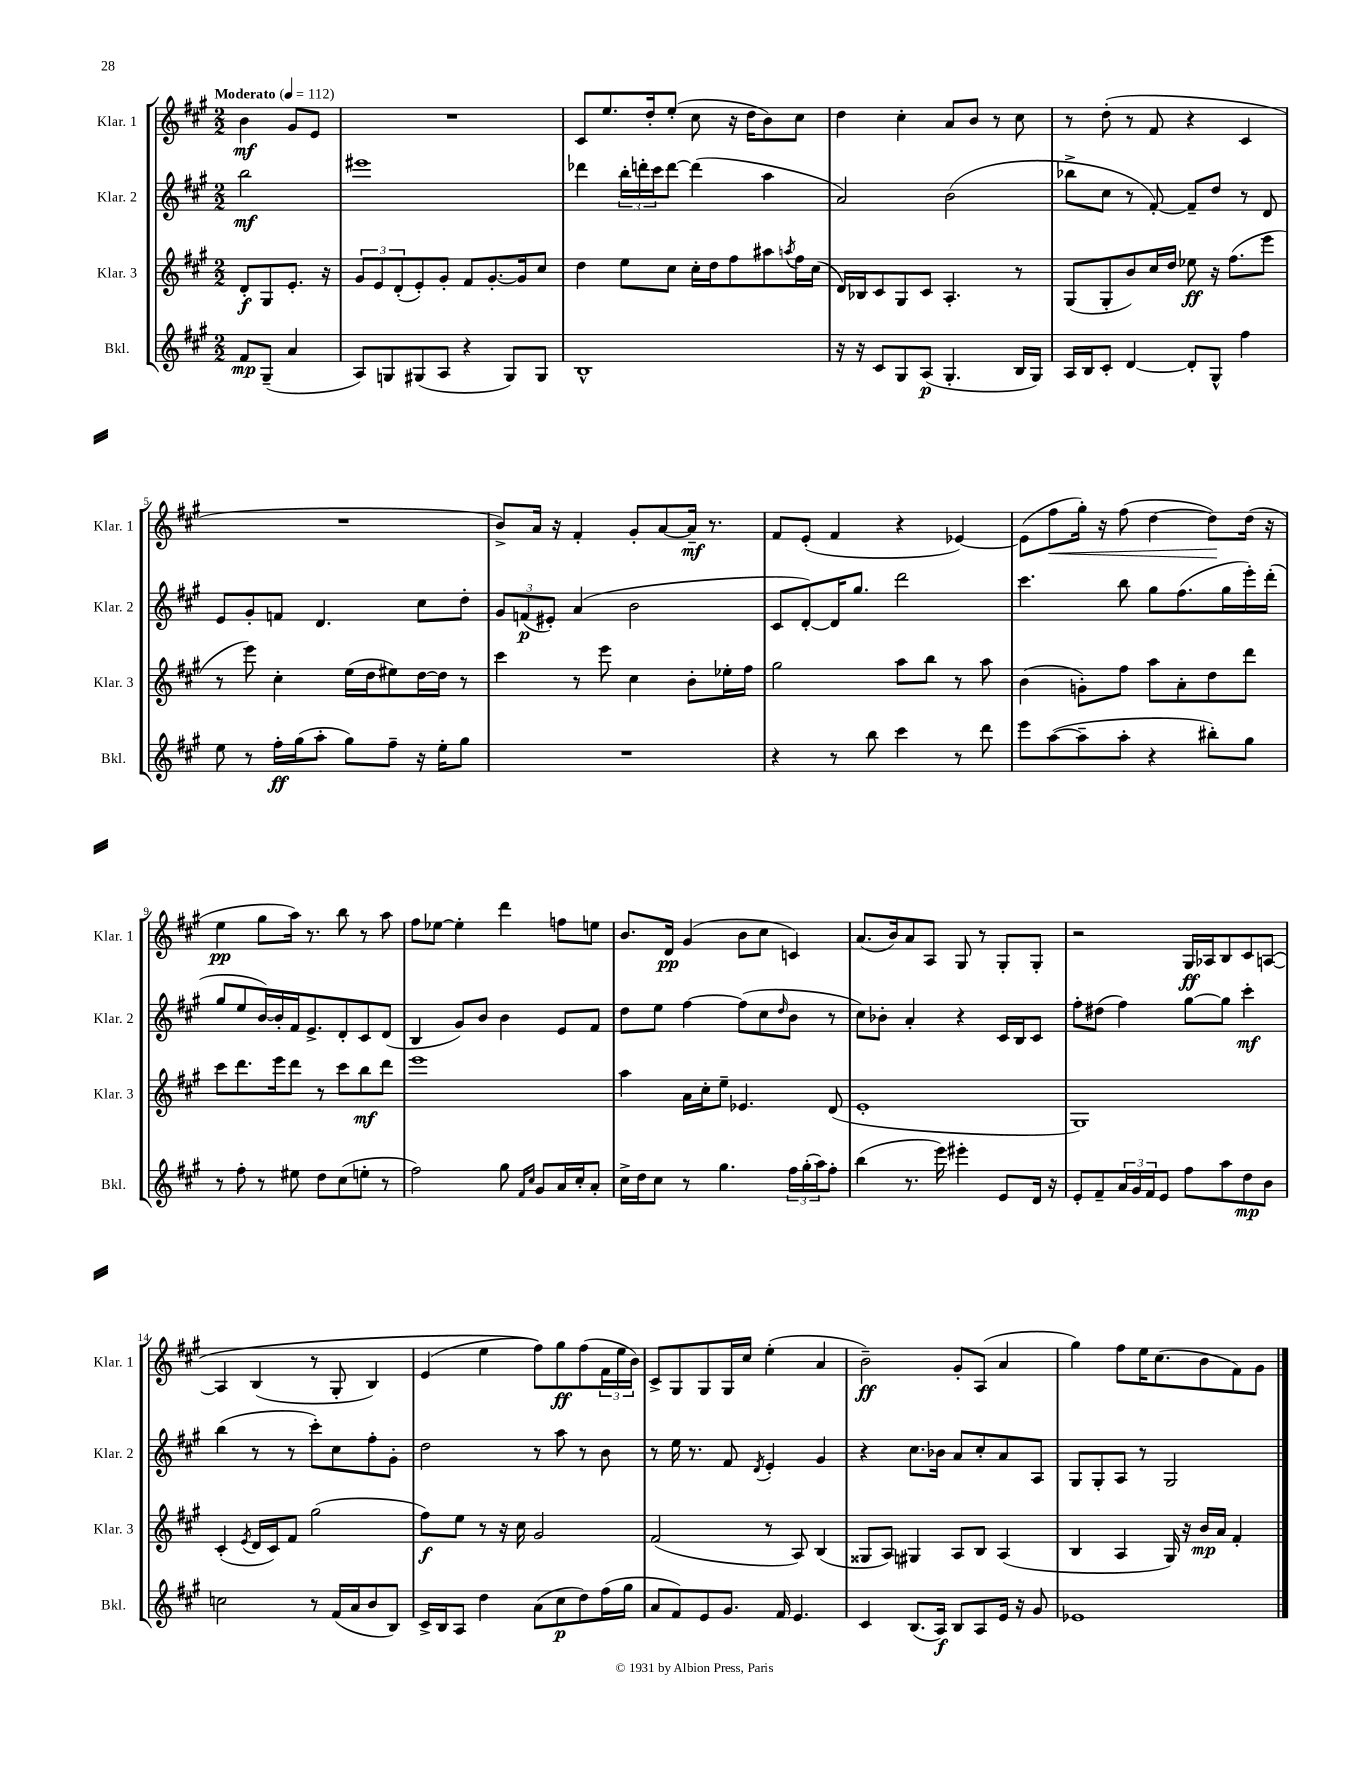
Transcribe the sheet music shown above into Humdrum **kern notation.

**kern	**kern	**kern	**kern
*staff4	*staff3	*staff2	*staff1
*clefG2	*clefG2	*clefG2	*clefG2
*k[f#c#g#]	*k[f#c#g#]	*k[f#c#g#]	*k[f#c#g#]
*M2/2	*M2/2	*M2/2	*M2/2
*MM112	*MM112	*MM112	*MM112
8f#/L	8d'/L	2bb\	4b\
(8G#~/J	8G#/	.	.
4a/	8.e'/J	.	8g#/L
.	.	.	8e/J
.	16r	.	.
=	=	=	=
8A/L)	12g#/L	1eee#	1r
.	12e/	.	.
8G/	.	.	.
.	(12d'/	.	.
(8G#/	8e'/)	.	.
8A/J	8g#'/J	.	.
4r	8f#/L	.	.
.	[8.g#'/	.	.
8G#/L)	.	.	.
.	16g#/]k	.	.
8G#/J	8cc#/J	.	.
=	=	=	=
1B^^	4dd\	4ddd-\	8c#/L
.	.	.	8.ee/
.	8ee\L	24bb'\LL	.
.	.	24ddd'\	.
.	.	.	16dd'/k
.	.	24ccc#\J	.
.	8cc#\J	[8ddd\J	(8ee'/J
.	16cc#'\LL	(4ddd\]	8cc#\
.	16dd\J	.	.
.	8ff#\	.	16r
.	.	.	16dd\LK
.	8aa#\	4aa\	8b\)
.	8qaa/	.	.
.	16ff#\L	.	8cc#\J
.	(16cc#\JJ	.	.
=	=	=	=
16r	16d/LL)	2a/)	4dd\
16r	16B-/J	.	.
8c#/L	8c#/	.	.
8G#/	8G#/	.	4cc#'\
(8A/J	8c#/J	.	.
4.G#'/	4.A'/	(2b\	8a/L
.	.	.	8b/J
.	.	.	8r
16B/LL	8r	.	8cc#\
16G#/JJ)	.	.	.
=	=	=	=
16A/LL	(8G#/L	8bb-^\L	8r
16B/J	.	.	.
8c#'/J	8G#'/	8cc#\J	(8dd'\
[4d/	8b/)	8r	8r
.	16cc#/L	[8f#'/)	8f#/
.	16dd/JJ	.	.
8d'/]L	8ee-\	8f#~/]L	4r
8G#^^/J	16r	8dd/J	.
.	(8.ff#\L	.	.
4ff#\	.	8r	4c#/
.	8eee\J	8d/	.
=	=	=	=
8ee\	8r	8e/L	1r
8r	8eee\)	8g#'/	.
16ff#'\LL	4cc#'\	8f/J	.
(16gg#\J	.	.	.
8aa'\J	.	4.d/	.
8gg#\L)	(16ee\LL	.	.
.	16dd\J	.	.
8ff#~\J	8ee#\)	.	.
16r	[16dd\L	8cc#\L	.
16ee'\LK	16dd\]JJ	.	.
8gg#\J	8r	8dd'\J	.
=	=	=	=
1r	4ccc#\	12g#/L	8b^/L)
.	.	(12f/	.
.	.	.	16a/Jk
.	.	12e#'/J)	.
.	.	.	16r
.	8r	(4a/	4f#'/
.	8eee\	.	.
.	4cc#\	2b\	8g#'/L
.	.	.	[8a/
.	8b'\L	.	16a~/]Jk
.	.	.	8.r
.	16ee-'\L	.	.
.	16ff#\JJ	.	.
=	=	=	=
4r	2gg#\	8c#/L	8f#/L
.	.	[8d'/)	(8e'/J
8r	.	16d/]K	4f#/
.	.	8.gg#/J	.
8bb\	.	.	.
4ccc#\	8aa\L	2ddd\	4r
.	8bb\J	.	.
8r	8r	.	[4e-/)
8ddd\	8aa\	.	.
=	=	=	=
8eee\L	(4b\	4.ccc#\	(8e-\]L
([8aa\	.	.	8ff#\
8aa~\]	8g'\L)	.	16gg#'\Jk)
.	.	.	16r
8aa'\J	8ff#\J	8bb\	(8ff#\
4r	8aa\L	8gg#\L	[4dd\
.	8a'\	(8.ff#\	.
8bb#'\L)	8dd\	.	8dd\]L)
.	.	16gg#\L	.
8gg#\J	8ddd\J	16eee'\)	(16dd\Jk
.	.	(16ddd'\JJ	16r
=	=	=	=
8r	8ccc#\L	8gg#/L	4ee\
8ff#'\	8.ddd\	8ee/	.
8r	.	[16b/L)	8gg#\L
.	16eee\k	16b'/]	.
8ee#\	8ddd\J	16f#/J	16aa\Jk)
.	.	8.e^/	8.r
8dd\L	8r	.	.
(8cc#\	8ccc#\L	8d'/	8bb\
8ee'\J	8bb\	8c#/	8r
8r	8ddd\J	(8d/J	8aa\
=	=	=	=
2ff#\)	1eee	4B/	8ff#\L
.	.	.	[8ee-\J
.	.	8g#/L)	4ee-'\]
.	.	8b/J	.
8gg#\	.	4b\	4ddd\
16qqf#/LL	.	.	.
16qqcc#/JJ	.	.	.
8g#/L	.	.	.
16a/L	.	8e/L	8ff\L
16cc#'/J	.	.	.
8a'/J	.	8f#/J	8ee\J
=	=	=	=
16cc#^\LL	4aa\	8dd\L	8.b/L
16dd\J	.	.	.
8cc#\J	.	8ee\J	.
.	.	.	16d/Jk
8r	16a\LL	[4ff#\	(4g#/
.	16cc#'\J	.	.
4.gg#\	8ee~\J	.	.
.	4.e-/	(8ff#\]L	8b\L
.	.	8cc#\	8cc#\J
.	.	16qqdd/	.
24ff#\LL	.	8b\J	4c/)
(24gg#'\	.	.	.
24aa\J)	.	.	.
8ff#'\J	(8d/	8r	.
=	=	=	=
(4bb\	1e'	8cc#\L)	(8.a/L
.	.	8b-'\J	.
.	.	.	16b/k)
8.r	.	4a'/	8a/
.	.	.	8A/J
16eee\)	.	.	.
4eee#'\	.	4r	8G#/
.	.	.	8r
8e/L	.	16c#/LL	8G#'/L
.	.	16B/J	.
16d/Jk	.	8c#/J	8G#'/J
16r	.	.	.
=	=	=	=
8e'/L	1G#)	8ff#'\L	2r
8f#~/	.	(8dd#\J	.
24a/L	.	4ff#\)	.
24g#/	.	.	.
24f#/J	.	.	.
8e/J	.	.	.
8ff#\L	.	[8gg#\L	16G#/LL
.	.	.	16A-/J
8aa\	.	8gg#\]J	8B/
8dd\	.	4ccc#'\	8c#/
8b\J	.	.	&([8A/J
=	=	=	=
2cc\	(4c#'/	(4bb\	4A/]
.	8qe/	.	.
.	16d/LL	8r	(4B/
.	16c#/J)	.	.
.	8f#/J	8r	.
8r	(2gg#\	8ccc#'\L)	8r
(16f#/LL	.	8cc#\	8G#'/
16a/J	.	.	.
8b/	.	8ff#'\	4B/)
8B/J)	.	8g#'\J	.
=	=	=	=
16c#^/LL	8ff#\L)	2dd\	(4e/
16B/J	.	.	.
8A/J	8ee\J	.	.
4dd\	8r	.	4ee\
.	16r	.	.
.	16cc#\	.	.
(8a\L	2g#/	8r	8ff#\L)&)
8cc#\	.	8aa\	8gg#\
8dd\)	.	8r	(8ff#\
(16ff#\L	.	8b\	24f#\L
.	.	.	24ee\
16gg#\JJ	.	.	.
.	.	.	24b\JJ)
=	=	=	=
8a/L	(2f#/	8r	8c#^/L
8f#/)	.	16ee\	8G#/
.	.	8.r	.
8e/	.	.	8G#/
8.g#/J	.	8f#/	16G#/L
.	.	.	16cc#/JJ
.	.	8qd/	.
.	8r	4e'/	(4ee'\
16f#/	.	.	.
4.e/	8A/)	.	.
.	(4B/	4g#/	4a/
=	=	=	=
4c#/	8G##/L	4r	2b~\)
.	8A/J)	.	.
(8.B/L	4G#/	8.cc#\L	.
16A/Jk)	.	16b-\Jk	.
8B/L	8A/L	8a/L	8g#'/L
8A/	8B/J	8cc#'/	(8A/J
16e/Jk	(4A/	8a/	4a/
16r	.	.	.
8g#/	.	8A/J	.
=	=	=	=
1e-	4B/	8G#/L	4gg#\)
.	.	8G#'/	.
.	4A/	8A/J	8ff#\L
.	.	8r	16ee\K
.	.	.	(8.cc#\
.	16G#/)	2G#/	.
.	16r	.	.
.	16b/LL	.	8b\
.	16a/JJ	.	.
.	4f#'/	.	8f#\)
.	.	.	8g#\J
==	==	==	==
*-	*-	*-	*-
